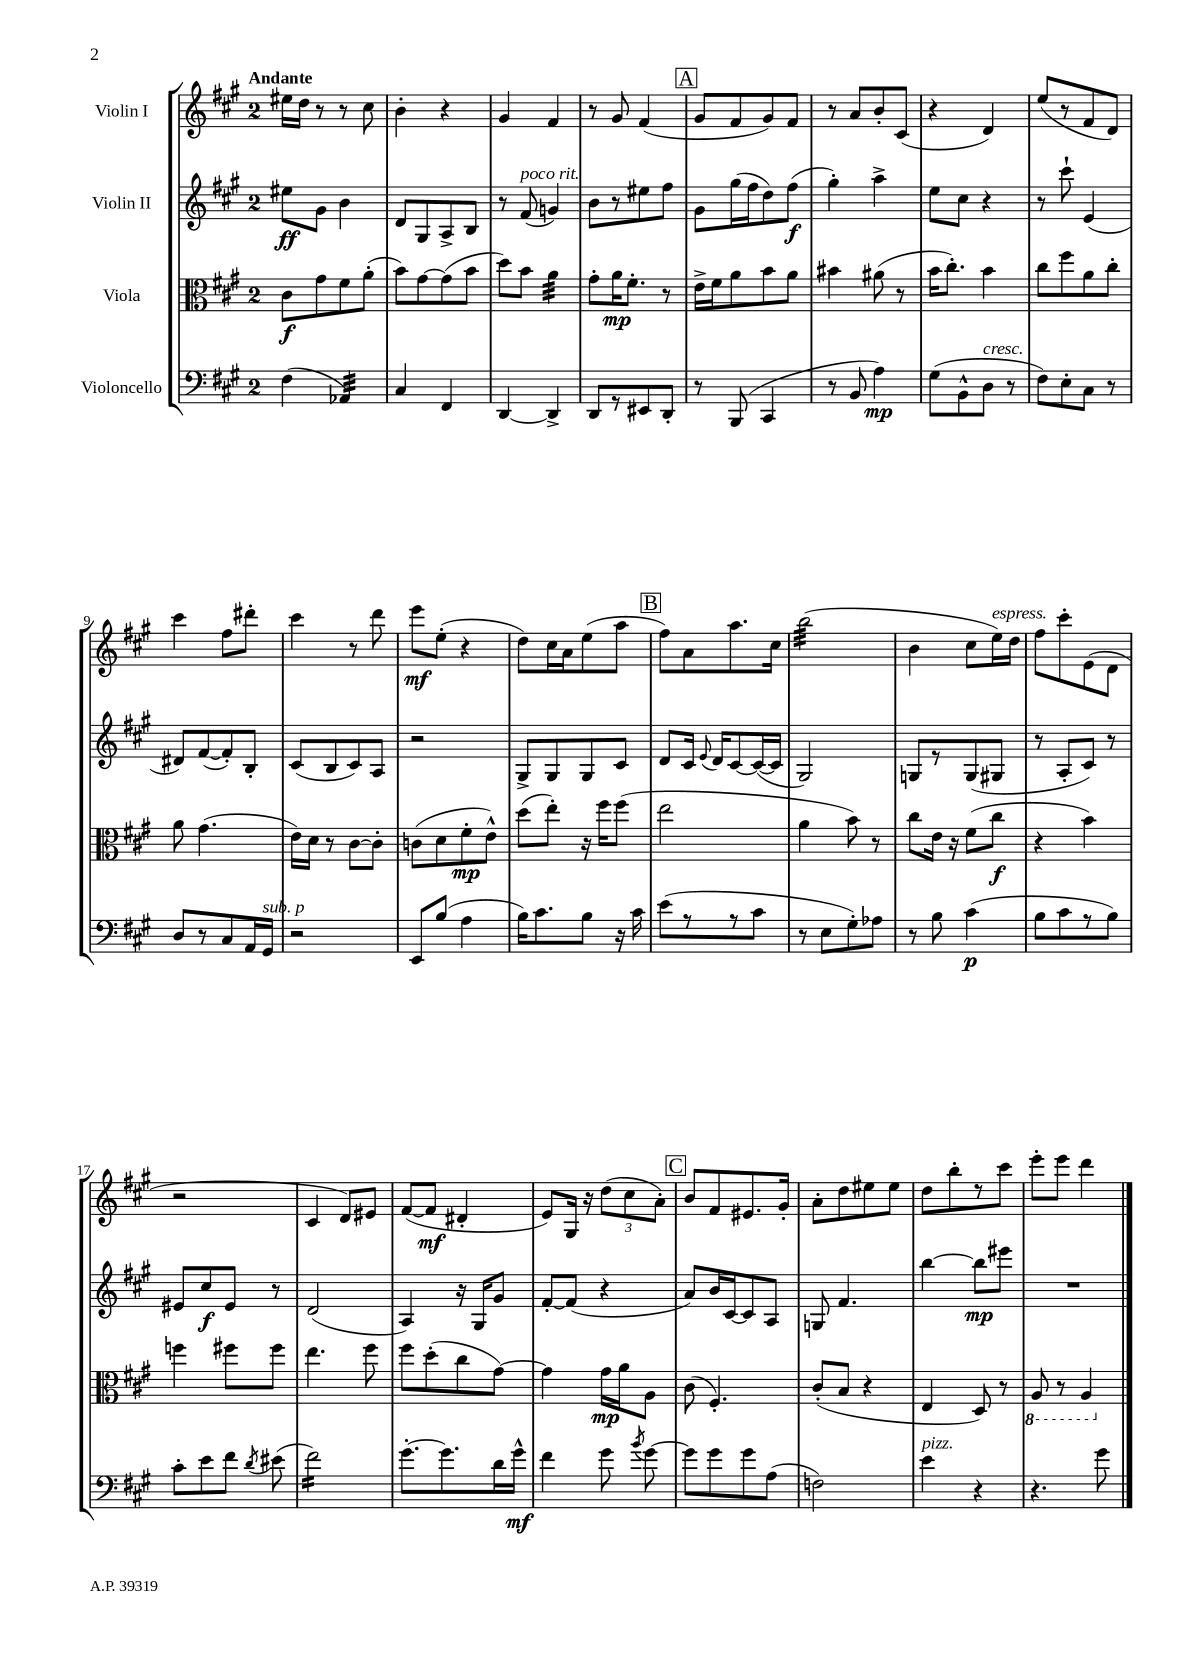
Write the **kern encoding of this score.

**kern	**kern	**kern	**kern
*staff4	*staff3	*staff2	*staff1
*clefF4	*clefC3	*clefG2	*clefG2
*k[f#c#g#]	*k[f#c#g#]	*k[f#c#g#]	*k[f#c#g#]
*M2/4	*M2/4	*M2/4	*M2/4
(4F#	8c#	8ee#	16ee#
.	.	.	16dd
.	8g#	8g#	8r
4AA-)	8f#	4b	8r
.	(8a'	.	8cc#
=	=	=	=
4C#	8b)	8d	4b'
.	[8g#	8G#	.
4FF#	(8g#]	8A^	4r
.	8b	8B	.
=	=	=	=
[4DD	8dd)	8r	4g#
.	8b	(8f#	.
4DD^]	4a	4g)	4f#
=	=	=	=
8DD	8g#'	8b	8r
8r	16a	8r	8g#
.	8.f#'	.	.
8EE#	.	8ee#	(4f#
8DD'	8r	8ff#	.
=	=	=	=
8r	16e^	8g#	8g#
.	16f#	.	.
(8BBB	8a	(16gg#	8f#
.	.	16ff#	.
4CC#	8b	8dd)	8g#)
.	8a	(8ff#	8f#
=	=	=	=
8r	4b#	4gg#')	8r
8BB	.	.	8a
4A)	(8a#	4aa^	8b'
.	8r	.	(8c#
=	=	=	=
(8G#	16b	8ee	4r
.	8.cc#')	.	.
8BB^^	.	8cc#	.
8D	4b	4r	4d)
8r	.	.	.
=	=	=	=
8F#)	8cc#	8r	(8ee
8E'	8ff#	8ccc#`	8r
8C#	8a	(4e	8f#
8r	8cc#'	.	8d)
=	=	=	=
8D	8a	8d#)	4ccc#
8r	(4.g#	([8f#	.
8C#	.	8f#'])	8ff#
16AA	.	8B'	8ddd#'
16GG#	.	.	.
=	=	=	=
2r	16e)	(8c#	4ccc#
.	16d	.	.
.	8r	8B	.
.	[8c#	8c#)	8r
.	8c#']	8A	8ddd
=	=	=	=
8EE	(8c	2r	8eee
(8B	8d	.	(8ee'
4A	8f#'	.	4r
.	8e^^)	.	.
=	=	=	=
16B)	(8dd	8G#^	8dd)
8.c#	.	.	.
.	8ee')	8G#	16cc#
.	.	.	16a
8B	16r	8G#	(8ee
.	16ff#	.	.
16r	(8ff#	8c#	8aa
16c#	.	.	.
=	=	=	=
(8e	2ee	8d	8ff#)
8r	.	16c#	8a
.	.	8qqe	.
.	.	16d	.
8r	.	[8c#	8.aa
8c#	.	(16c#_	.
.	.	16c#]	16cc#
=	=	=	=
8r	4a	2G#)	(2bb
8E	.	.	.
8G#')	8b)	.	.
8A-	8r	.	.
=	=	=	=
8r	8cc#	8G	4b
8B	16e	8r	.
.	16r	.	.
(4c#	(8f#	(8G	8cc#
.	8cc#	8G#	16ee)
.	.	.	16dd
=	=	=	=
8B	4r	8r	8ff#
8c#	.	8A'	8ccc#'
8r	4b)	8c#)	(8e
8B)	.	8r	8d
=	=	=	=
8c#'	4ff	8e#	2r
8e	.	8cc#	.
8f#	8ff#	8e#	.
8qd	.	.	.
(8e#	8ff#	8r	.
=	=	=	=
2f#)	4.ee	(2d	4c#
.	.	.	8d)
.	8ff#	.	8e#
=	=	=	=
[8.g#'	8ff#	4A)	([8f#
.	(8dd'	.	8f#]
8.g#]	.	.	.
.	8cc#	16r	4d#'
.	.	16G#	.
16d	[8g#)	8g#	.
16g#^^	.	.	.
=	=	=	=
4f#	4g#]	[8f#'	8e)
.	.	(8f#]	16G#
.	.	.	16r
8g#	16g#	4r	(12dd
.	16a	.	.
.	.	.	12cc#
8qb	.	.	.
[8g#	8A	.	.
.	.	.	12a')
=	=	=	=
8g#]	(8c#	8a)	8b
8g#	4.F#')	16b	8f#
.	.	[16c#	.
8g#	.	8c#]	8.e#
(8A	.	8A	.
.	.	.	16g#'
=	=	=	=
2F)	(8c#'	8G	8a'
.	8B	4.f#	8dd
.	4r	.	8ee#
.	.	.	8ee#
=	=	=	=
4e	4E	[4bb	8dd
.	.	.	8bb'
4r	8D)	8bb]	8r
.	8r	8eee#	8ccc#
=	=	=	=
4.r	8AA	2r	8eee'
.	8r	.	8eee
.	4AA	.	4ddd
8g#	.	.	.
==	==	==	==
*-	*-	*-	*-
